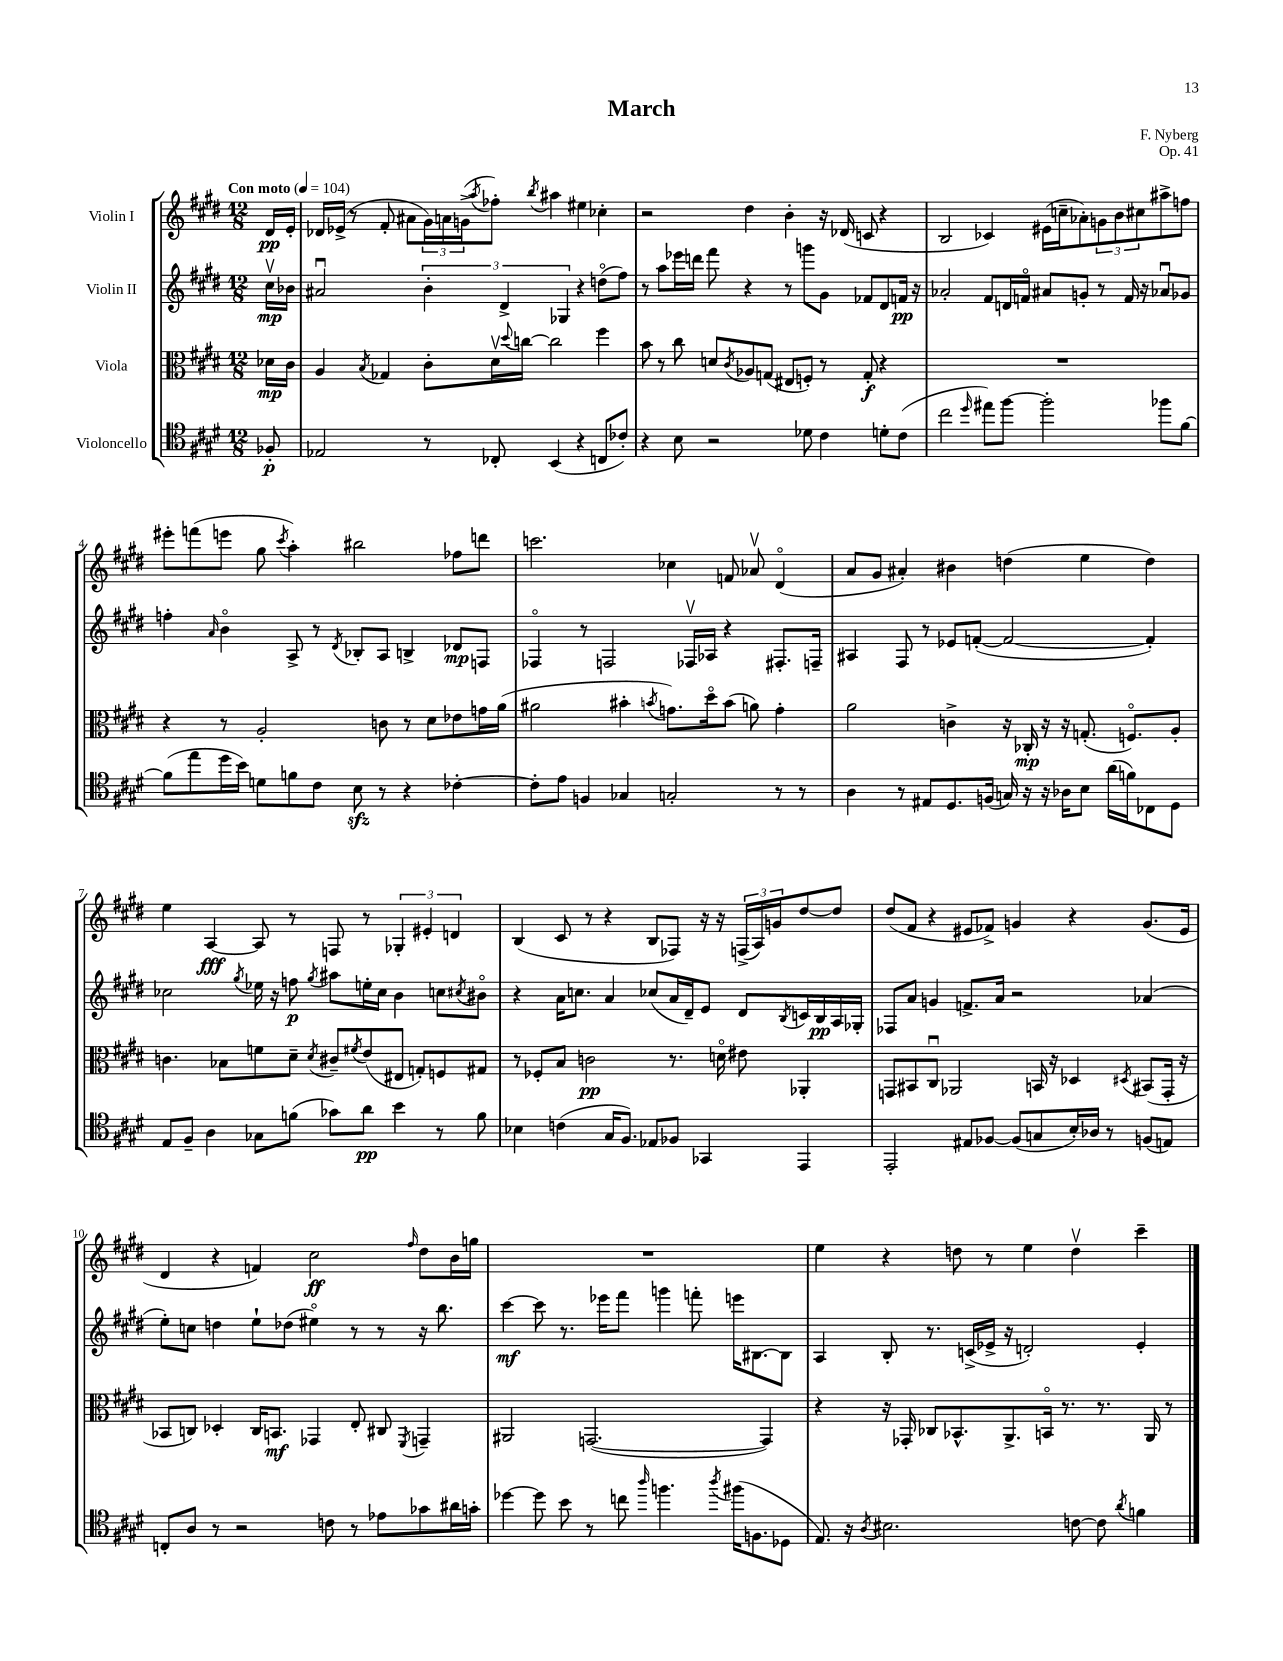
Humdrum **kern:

**kern	**kern	**kern	**kern
*staff4	*staff3	*staff2	*staff1
*clefC4	*clefC3	*clefG2	*clefG2
*k[f#c#g#d#]	*k[f#c#g#d#]	*k[f#c#g#d#]	*k[f#c#g#d#]
*M12/8	*M12/8	*M12/8	*M12/8
*MM104	*MM104	*MM104	*MM104
8F-'	16d-	16cc#v	16d#
.	16c#	16b-	16e'
=	=	=	=
2E-	4A	2a#u	16d-
.	.	.	(16e-^
.	.	.	8r
.	8qB	.	.
.	4G-	.	8f#'
.	.	.	8a#
8r	8c#'	6b'	24g#)
.	.	.	24a
.	.	.	(24g^
.	.	.	8qaa
8C-'	16d#v	.	8ff-')
.	.	6d#^	.
.	8qqdd#	.	.
.	[16cc	.	.
.	.	.	8qbb
(4BB	2cc]	.	4aa#
.	.	6G-	.
4r	.	4r	4ee#
8C	4ff#	(8ddo	4cc-'
8c-')	.	8ff#)	.
=	=	=	=
4r	8b	8r	2r
.	8r	8aa	.
8B	8cc#	16eee-	.
.	.	16ddd	.
2r	8d	8fff#	.
.	8qc#	.	.
.	8A-	4r	4dd#
.	(8G	.	.
.	8E#	8r	4b'
8d-	8F')	8ggg	.
4c#	8r	8g#	16r
.	.	.	(16d-
.	8G'	8f-	8c
8d'	4r	8d#	4r
(8c#	.	16f	.
.	.	16r	.
=	=	=	=
2cc#	1.r	2a-'	2B
16qqdd#	.	.	.
8ee#)	.	8f#	4c-)
[8ff#	.	16d	.
.	.	16fo	.
2ff#']	.	8a#	(16e#
.	.	.	16cc~
.	.	8g'	8a-')
.	.	8r	12g
.	.	.	12b
.	.	16f	.
.	.	.	12cc#
.	.	16r	.
8ff-	.	8a-u	8aa#^
[8f#	.	8g-	8ff
=	=	=	=
(8f#]	4r	4ff'	8eee#'
8ee	.	.	(8fff
.	.	16qqa	.
16dd#	8r	4bo	8eee
16b)	.	.	.
8d	2A'	.	8gg#
.	.	.	8qccc#
8f	.	8A^	4aa')
8c#	.	8r	.
.	.	8qd#	.
8B	.	8B-'	2bb#
8r	8c	8A	.
4r	8r	4B^	.
.	8d#	.	.
[4c-'	8e-	8d-	8ff-
.	16g	8F	8ddd
.	(16a	.	.
=	=	=	=
8c-']	2a#	4F-o	2.ccc
8e	.	.	.
4F	.	8r	.
.	.	2F	.
4G-	4b#'	.	.
.	8qb	.	.
2G'	8.g)	.	4cc-
.	.	16F-v	.
.	16dd#o	16A-	.
.	(8b	4r	8f
.	8a)	.	8a-v
8r	4g'	8.F#'	(4d#o
8r	.	.	.
.	.	16F~	.
=	=	=	=
4A	2a	4A#	8a
.	.	.	8g#
8r	.	8F#	4a#')
8E#	.	8r	.
8.D#	4c^	8e-	4b#
.	.	([8f'	.
(16F	.	.	.
16G)	16r	2f_	(4dd
16r	16C-'	.	.
16r	16r	.	.
16A-	16r	.	.
8B	(8.G'	.	4ee
(16a	.	.	.
16f)	8.Fo)	.	.
8C-	.	4f'])	4dd)
8D#	8A'	.	.
=	=	=	=
8E	4.c	2cc-	4ee
8F#~	.	.	.
4A	.	.	[4A
.	8B-	.	.
.	.	8qgg#	.
8G-	8f	16ee-	8A]
.	.	16r	.
(8f	8d#~	8ff	8r
.	8qd#	8qgg#	.
8g-)	8c#~	8aa#	8F
.	8qf#	.	.
8a	(8e	16ee'	8r
.	.	16cc-	.
4b	8E#	4b	6G-'
.	8G')	.	.
.	.	.	6e#'
8r	8F	8cc	.
.	.	.	6d
.	.	8qcc#	.
8f	8G#	8b#o	.
=	=	=	=
4B-	8r	4r	(4B
.	8F-'	.	.
(4c	8B	16a	8c#
.	.	8.cc	.
.	2c	.	8r
16G#	.	4a	4r
8.F#)	.	.	.
8E-	.	(8cc-	8B
8F-	8.r	16a	8F-)
.	.	16d#~)	.
4GG-	.	8e	16r
.	16do	.	16r
.	8e#	8d#	(24F^
.	.	.	24A)
.	.	.	24g
.	.	8qB	.
4EE	4AA-'	16c	[8dd#
.	.	16B	.
.	.	16A	8dd#]
.	.	16G-'	.
=	=	=	=
2EE'	8GG	8F-	(8dd#
.	8BB#	8a	8f#
.	8C#u	4g	4r
.	2AA-	.	.
8E#	.	8.f^	8e#
[8F-	.	.	8f-^)
.	.	16a	.
(8F-]	.	2r	4g
8G	16BB	.	.
.	16r	.	.
16B')	4D-	.	4r
16A-	.	.	.
8r	.	.	.
.	8qD#	.	.
(8F	(8BB#	(4a-	(8.g
8E)	16GG'	.	.
.	16r	.	16e#
=	=	=	=
8C'	8BB-	8ee')	4d#
8A	8C)	8cc	.
8r	4D-'	4dd	4r
2r	.	.	.
.	16C	8ee`	4f)
.	8.BB	.	.
.	.	(8dd-	.
.	4GG-	4ee#o)	2cc#
8c	.	.	.
8r	8E'	8r	.
8e-	8C#	8r	.
.	8qFF#	.	16qqff#
8g-	4GG~	16r	8dd#
.	.	8.bb	.
16a#	.	.	16b
16g'	.	.	16gg
=	=	=	=
[4dd-	2AA#	[4ccc#	1.r
8dd-]	.	8ccc#]	.
8b	.	8.r	.
8r	([2.GG	.	.
.	.	16eee-	.
8cc	.	8fff#	.
16qqaa	.	.	.
4.ff	.	4ggg	.
.	.	8fff'	.
8qaa	.	.	.
(16ff#	.	16eee	.
8.F	.	[8.B#	.
.	4GG])	.	.
8D-	.	8B#]	.
=	=	=	=
8.E)	4r	4A	4ee
16r	.	.	.
8qA	.	.	.
2.B#	16r	8B'	4r
.	16GG-'	.	.
.	8C-	8.r	.
.	8.BB-^^	.	8dd
.	.	(16c^	.
.	.	16e-^	8r
.	8.AA^	16r	.
.	.	2d')	4ee
.	16BBo	.	.
.	8.r	.	.
[8c	.	.	4ddv
8c]	8.r	.	.
8qa	.	.	.
4f	.	4e-'	4ccc#~
.	16AA	.	.
.	8r	.	.
==	==	==	==
*-	*-	*-	*-
